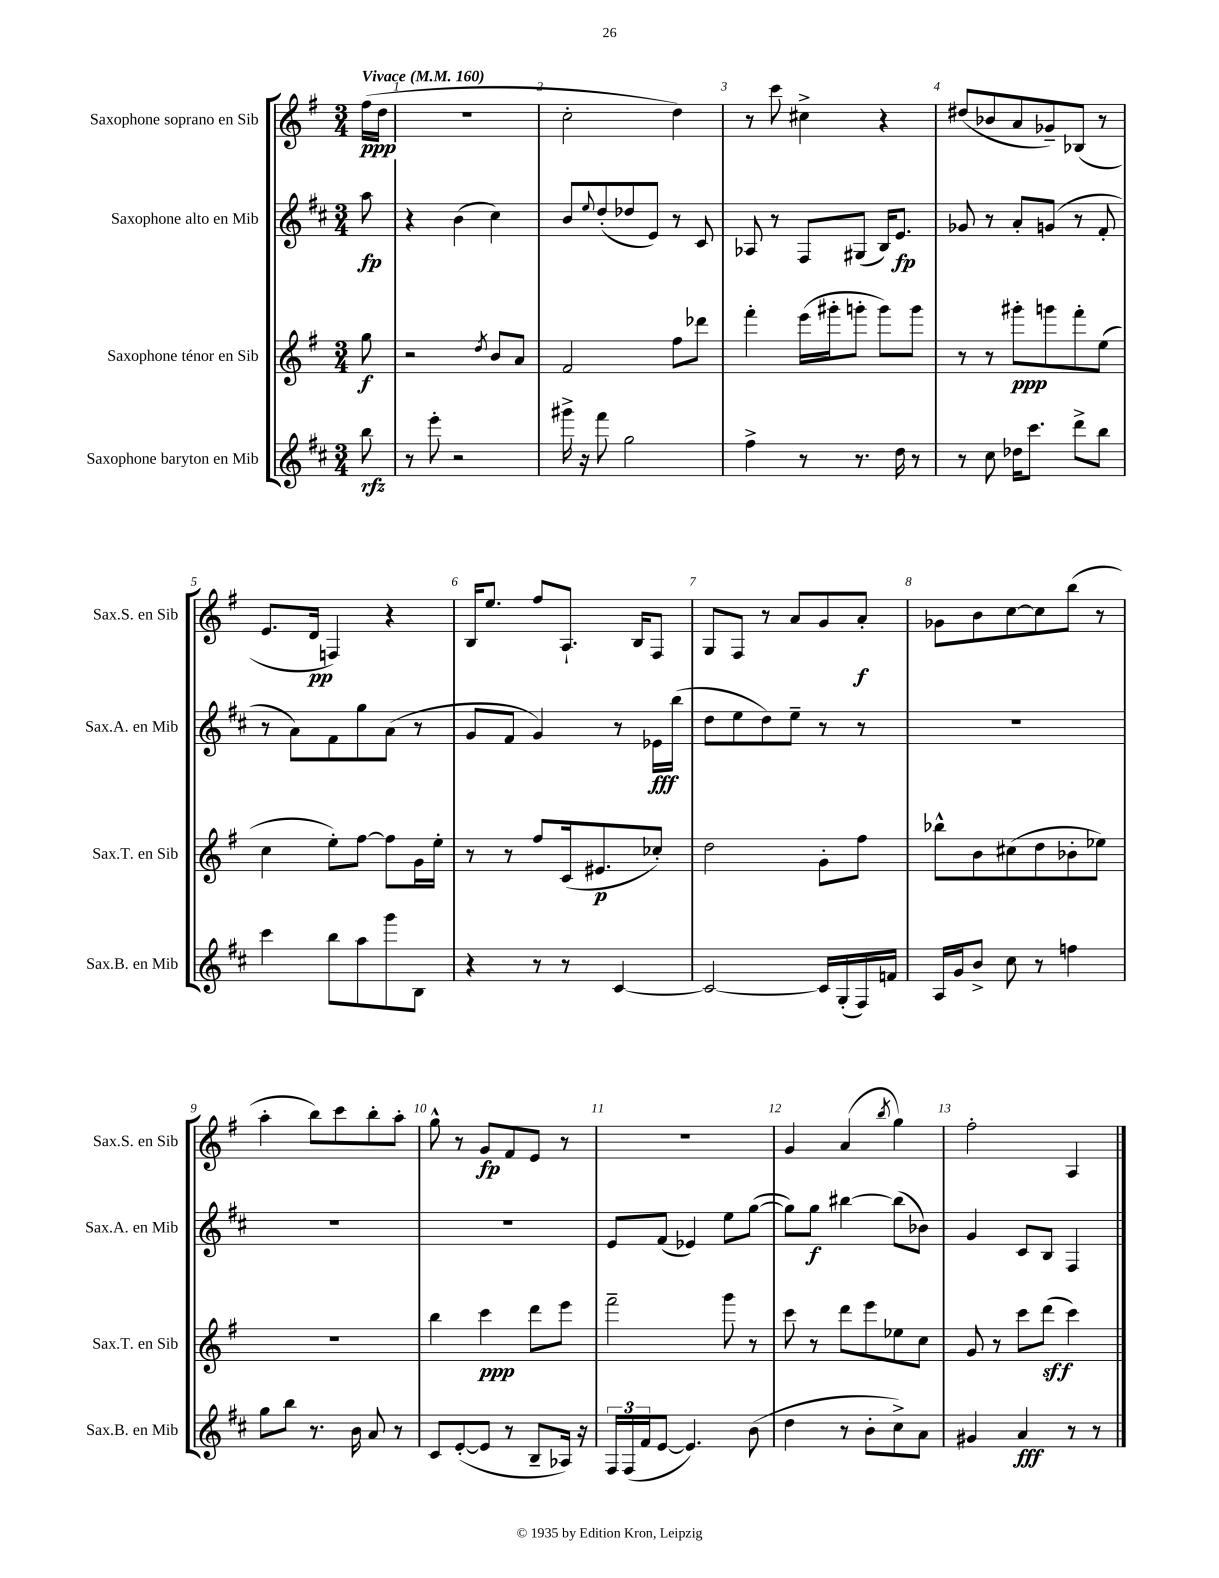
<<
\new StaffGroup <<
\new Staff = "s0" \with { instrumentName = "Saxophone soprano en Sib" shortInstrumentName = "Sax.S. en Sib" } {
    \clef treble \key g \major \numericTimeSignature \time 3/4 \partial 8 \tempo "Vivace" 4 = 160
    fis''16\ppp( d''16 |
    R2. |
    c''2-. d''4) |
    r8 c'''8 cis''4-> r4 |
    dis''8( bes'8 a'8 ges'8--) bes8( r8 |
    e'8. d'16\pp f4) r4 |
    b16 e''8. fis''8 a8.-! b16 fis8 |
    g8 fis8 r8 a'8 g'8 a'8-.\f |
    ges'8 b'8 c''8~ c''8 b''8( r8 |
    a''4-. b''8) c'''8 b''8-. a''8-. |
    g''8-^ r8 g'8\fp fis'8 e'8 r8 |
    R2. |
    g'4 a'4( \acciaccatura { b''8 } g''4) |
    fis''2-. a4 \bar "|." |
}
\new Staff = "s1" \with { instrumentName = "Saxophone alto en Mib" shortInstrumentName = "Sax.A. en Mib" } {
    \clef treble \key d \major \numericTimeSignature \time 3/4 \partial 8
    a''8\fp |
    r4 b'4( cis''4) |
    b'8 \appoggiatura { e''8 } d''8-.( des''8 e'8) r8 cis'8 |
    aes8 r8 fis8 gis8( b16) e'8.\fp |
    ges'8 r8 a'8-. g'8( r8 fis'8-. |
    r8 a'8) fis'8 g''8 a'8( r8 |
    g'8 fis'8 g'4) r8 ees'16\fff b''16( |
    d''8 e''8 d''8) e''8-- r8 r8 |
    R2. |
    R2. |
    R2. |
    e'8 fis'8( ees'4) e''8 g''8~( |
    g''8) g''8\f bis''4~ bis''8( bes'8) |
    g'4 cis'8 b8 fis4 \bar "|." |
}
\new Staff = "s2" \with { instrumentName = "Saxophone ténor en Sib" shortInstrumentName = "Sax.T. en Sib" } {
    \clef treble \key g \major \numericTimeSignature \time 3/4 \partial 8
    g''8\f |
    r2 \acciaccatura { d''8 } b'8 a'8 |
    fis'2 fis''8 des'''8 |
    fis'''4-. e'''16( gis'''16-. g'''8-. g'''8) g'''8 |
    r8 r8 gis'''8-.\ppp g'''8 fis'''8-. e''8( |
    c''4 e''8-.) fis''8~ fis''8 g'16 e''16-. |
    r8 r8 fis''8 c'16( eis'8.\p ces''8-.) |
    d''2 g'8-. fis''8 |
    bes''8-^ b'8 cis''8( d''8 bes'8-. ees''8) |
    R2. |
    b''4 c'''4\ppp d'''8 e'''8 |
    fis'''2-- g'''8 r8 |
    c'''8 r8 d'''8 e'''8 ees''8 c''8 |
    g'8 r8 c'''8 d'''8\sff( c'''4) \bar "|." |
}
\new Staff = "s3" \with { instrumentName = "Saxophone baryton en Mib" shortInstrumentName = "Sax.B. en Mib" } {
    \clef treble \key d \major \numericTimeSignature \time 3/4 \partial 8
    b''8\rfz |
    r8 e'''8-. r2 |
    gis'''16-> r16 fis'''8 g''2 |
    fis''4-> r8 r8. d''16 r8 |
    r8 cis''8 des''16 cis'''8. d'''8-> b''8 |
    cis'''4 b''8 a''8 g'''8 b8 |
    r4 r8 r8 cis'4~ |
    cis'2~ cis'16 g16-.( fis16) f'16 |
    a16 g'16 b'8-> cis''8 r8 f''4 |
    g''8 b''8 r8. b'16 a'8 r8 |
    cis'8 e'8~-.( e'8 r8 b8-- aes16) r16 |
    \tuplet 3/2 { fis16 fis16( fis'16 } e'8~ e'4.) b'8( |
    d''4 r8 b'8-. cis''8->) a'8 |
    gis'4 a'4\fff r8 r8 \bar "|." |
}
>>
>>
\layout { \context { \Score \override BarNumber.break-visibility = ##(#f #t #t) barNumberVisibility = #all-bar-numbers-visible } }
